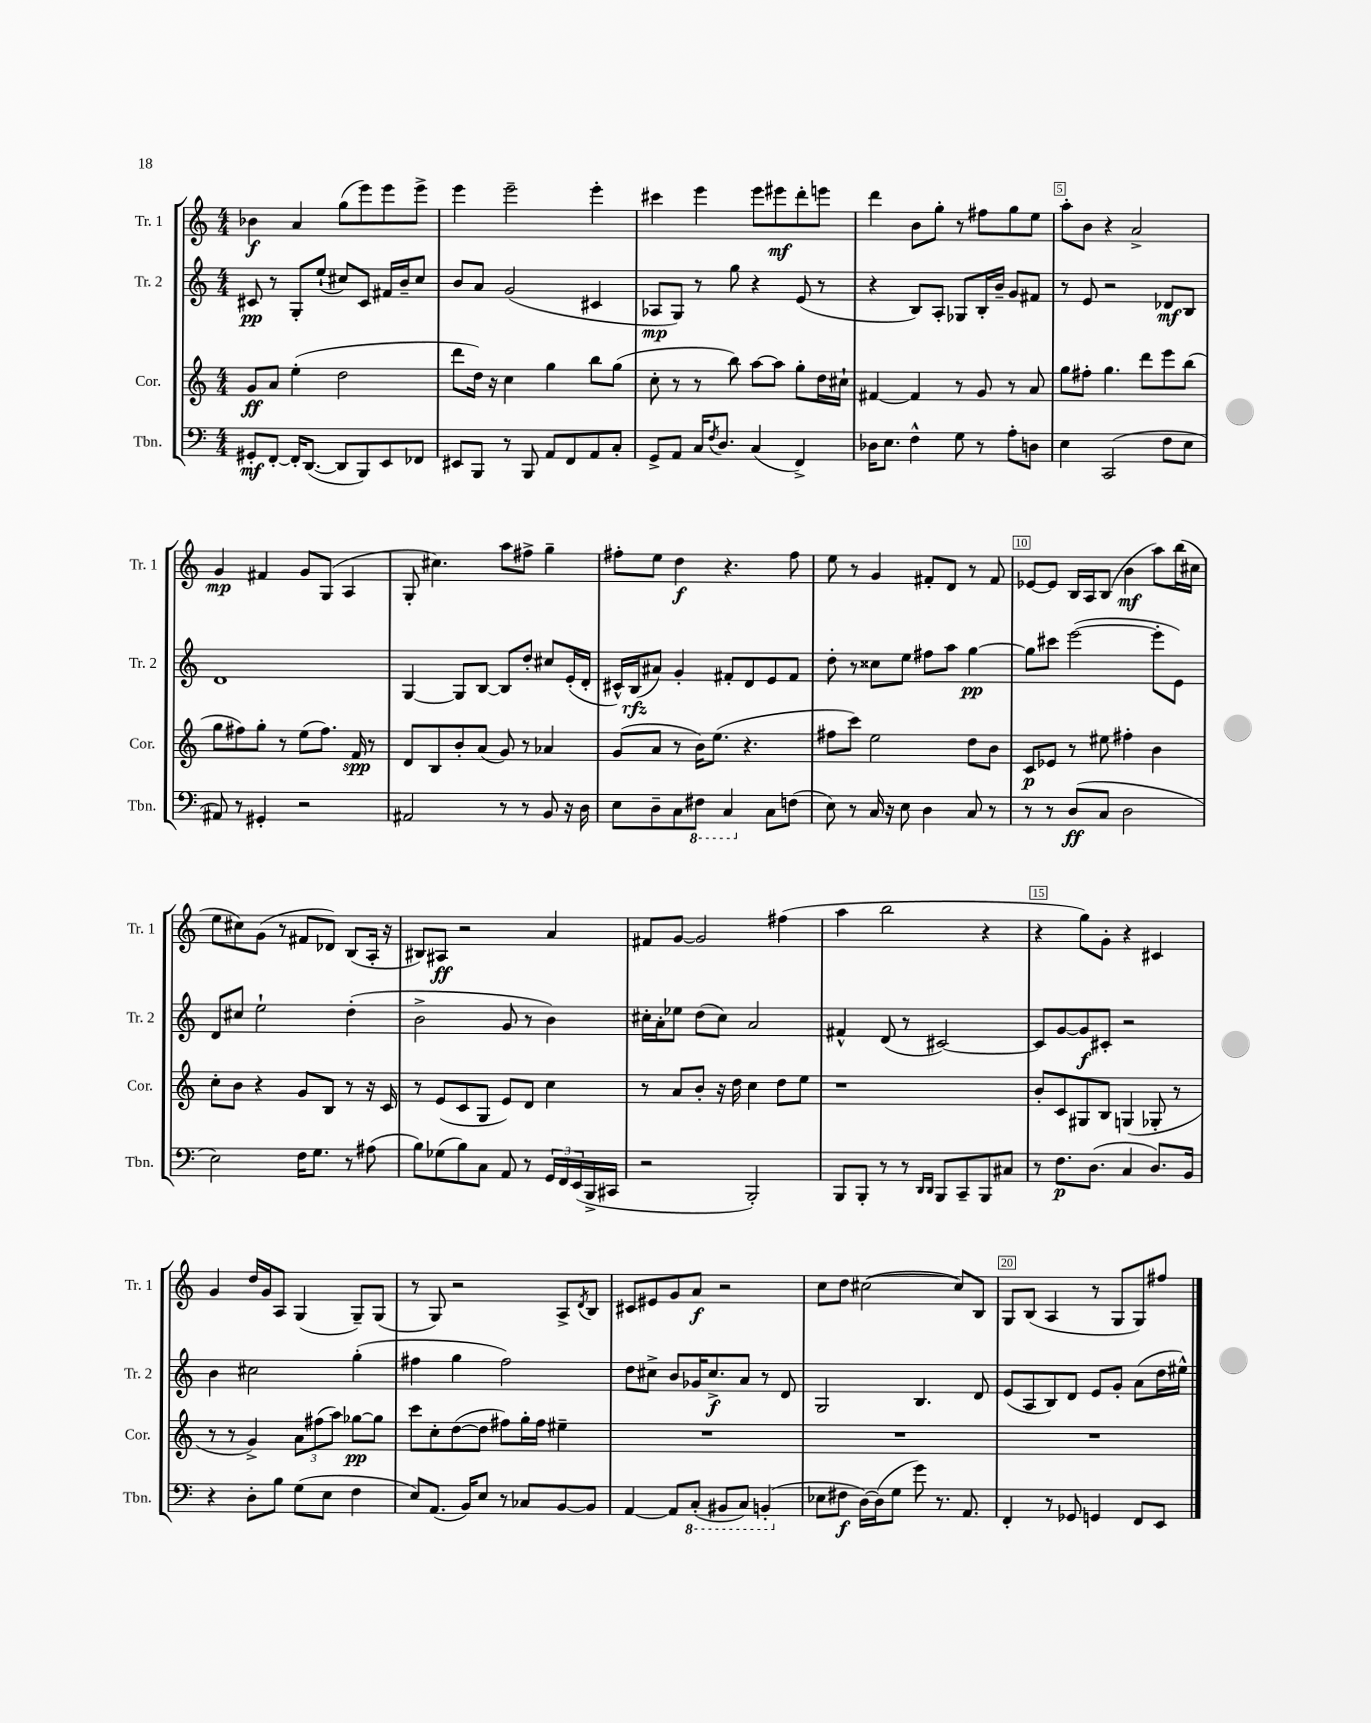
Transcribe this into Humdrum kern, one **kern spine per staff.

**kern	**kern	**kern	**kern
*staff4	*staff3	*staff2	*staff1
*clefF4	*clefG2	*clefG2	*clefG2
*k[]	*k[]	*k[]	*k[]
*M4/4	*M4/4	*M4/4	*M4/4
8GG#'	8g	8c#	4b-
[8FF'	8a	8r	.
16FF']	(4ee'	8G'	4a
([8.DD	.	.	.
.	.	(8ee`	.
8DD]	2dd	8cc#)	(8gg
8BBB)	.	8c#	8eee)
8EE	.	16f#	8eee
.	.	16b~	.
8FF-	.	8cc#	8eee^
=	=	=	=
8EE#	8ddd	8b	4eee
8BBB	16dd)	8a	.
.	16r	.	.
8r	4cc	(2g	2eee~
8BBB	.	.	.
8AA	4gg	.	.
8FF	.	.	.
8AA	8bb	4c#	4eee'
8C'	(8gg	.	.
=	=	=	=
8GG^	8cc'	8A-	4ccc#
8AA	8r	8G)	.
16C	8r	8r	4eee
8qF	.	.	.
8.D	.	.	.
.	8bb)	8gg	.
(4C	[8aa	4r	8eee
.	8aa]	.	8eee#
4FF^)	8gg'	(8e	8ddd'
.	16dd	8r	8eee
.	16cc#`	.	.
=	=	=	=
16D-	[4f#	4r	4ddd
8.E	.	.	.
4F^^	4f#]	8B)	8b
.	.	8A'	8gg'
8G	8r	8G-	8r
8r	8g	16B'	8ff#
.	.	16b~	.
8A'	8r	8g	8gg
8D	8a	8f#	8ee
=	=	=	=
4E	8gg	8r	8aa'
.	8ff#'	8e	8b
(2CC	4.gg	2r	4r
.	.	.	2a^
.	8ddd	.	.
8F	8eee	8d-	.
8E	(8bb	8B	.
=	=	=	=
8AA#)	8gg	1d	4g
8r	8ff#)	.	.
4GG#'	8gg'	.	4f#
.	8r	.	.
2r	(8ee	.	8g
.	8.ff#)	.	(8G
.	.	.	4A
.	16f	.	.
.	8r	.	.
=	=	=	=
2AA#	8d	[4G	8G'
.	8B	.	4.cc#)
.	8b'	8G]	.
.	(8a	[8B	.
8r	8g)	8B]	8aa
8r	8r	8dd'	8ff#^
8BB	4a-	8cc#	4gg~
16r	.	(16e'	.
16D	.	16d'	.
=	=	=	=
8E	(8g	16c#^^)	8ff#'
.	.	(16B	.
8D~	8a	8a#)	8ee
8C	8r	4g'	4dd
8FF#	16b)	.	.
.	(8.ee	.	.
4CC	.	8f#'	4.r
.	4.r	8d	.
8C	.	8e	.
(8F	.	8f#	8ff#
=	=	=	=
8E)	8ff#	8dd'	8ee
8r	8ccc)	8r	8r
16C	2ee	8cc##	4g
16r	.	.	.
8E	.	8ee	.
4D	.	8ff#	8f#'
.	.	8aa	8d
8C	8dd	[4gg	8r
8r	8b	.	8f#
=	=	=	=
8r	8c	8gg]	[8e-
8r	8e-	8ccc#	8e-]
(8D	8r	([2eee	16B
.	.	.	16A
8C	8ee#	.	(8B
2D	4ff#'	.	4b
.	4b	8eee']	8aa)
.	.	8e)	(16bb
.	.	.	16cc#
=	=	=	=
2E)	8cc'	8d	8ee
.	8b	8cc#	8cc#)
.	4r	2ee`	(8g
.	.	.	8r
16F	8g	.	8f#
8.G	.	.	.
.	8B	.	8d-)
8r	8r	(4dd'	(8B
(8A#	16r	.	16A'
.	16c	.	16r
=	=	=	=
8B)	8r	2b^	8B#)
(8G-	(8e	.	8A#
8B)	8c	.	2r
8C	8G	.	.
8AA	8e)	8g	.
8r	8d	8r	.
24GG	4cc	4b)	4a
24FF	.	.	.
(24EE	.	.	.
16BBB^	.	.	.
16CC#	.	.	.
=	=	=	=
2r	8r	16cc#'	8f#
.	.	16a'	.
.	8a	8ee-	[8g
.	8b'	(8dd	2g]
.	16r	8cc#)	.
.	16dd	.	.
2BBB')	4cc	2a	.
.	8dd	.	(4ff#
.	8ee	.	.
=	=	=	=
8BBB	1r	4f#^^	4aa
8BBB'	.	.	.
8r	.	(8d	2bb
8r	.	8r	.
16qqDD	.	.	.
16qqDD	.	.	.
8BBB	.	[2c#)	.
8CC~	.	.	.
8BBB	.	.	4r
8C#	.	.	.
=	=	=	=
8r	8b'	8c#]	4r
8.F	8c	[8g	.
.	8G#	8g]	8gg)
(8.D	.	.	.
.	8B	8c#'	8g'
4C	(4G	2r	4r
8.D)	8G-'	.	4c#
.	8r	.	.
16BB	.	.	.
=	=	=	=
4r	8r	4b	4g
.	8r	.	.
8D'	4g^)	2cc#	16dd
.	.	.	16g
8B	.	.	8A
(8G	12a	.	(4G
.	(12ff#	.	.
8E	.	.	.
.	12aa)	.	.
4F	[8gg-	(4gg'	8G~)
.	8gg-]	.	(8G
=	=	=	=
8E)	8ccc	4ff#	8r
(8.AA	8cc'	.	8G)
.	([8dd	4gg	2r
16BB)	.	.	.
8E	8dd]	.	.
8r	8ff#)	2ff#)	.
8C-	16gg'	.	.
.	16ff#	.	.
[8BB	4ee#~	.	8A^
.	.	.	8qd
8BB]	.	.	8B
=	=	=	=
[4AA	1r	8dd	8c#
.	.	8cc#^	8e#
8AA]	.	8b	8g
(8CC'	.	16g-	8a
.	.	8.cc#^	.
8BBB#	.	.	2r
8CC)	.	8a	.
(4BBB'	.	8r	.
.	.	8d	.
=	=	=	=
8E-	1r	2G	8cc
8F#	.	.	8dd
[16D)	.	.	([2cc#
(16D]	.	.	.
8G	.	.	.
8g)	.	4.B	.
8.r	.	.	.
.	.	.	8cc#])
8.AA	.	.	.
.	.	8d	8B
=	=	=	=
4FF'	1r	(8e	8G
.	.	8A	(8B
8r	.	8B)	4A
8GG-	.	8d	.
4GG	.	8e	8r
.	.	8g'	8G
8FF	.	(8a	8G)
8EE	.	16dd	8ff#
.	.	16ee#^^)	.
==	==	==	==
*-	*-	*-	*-
